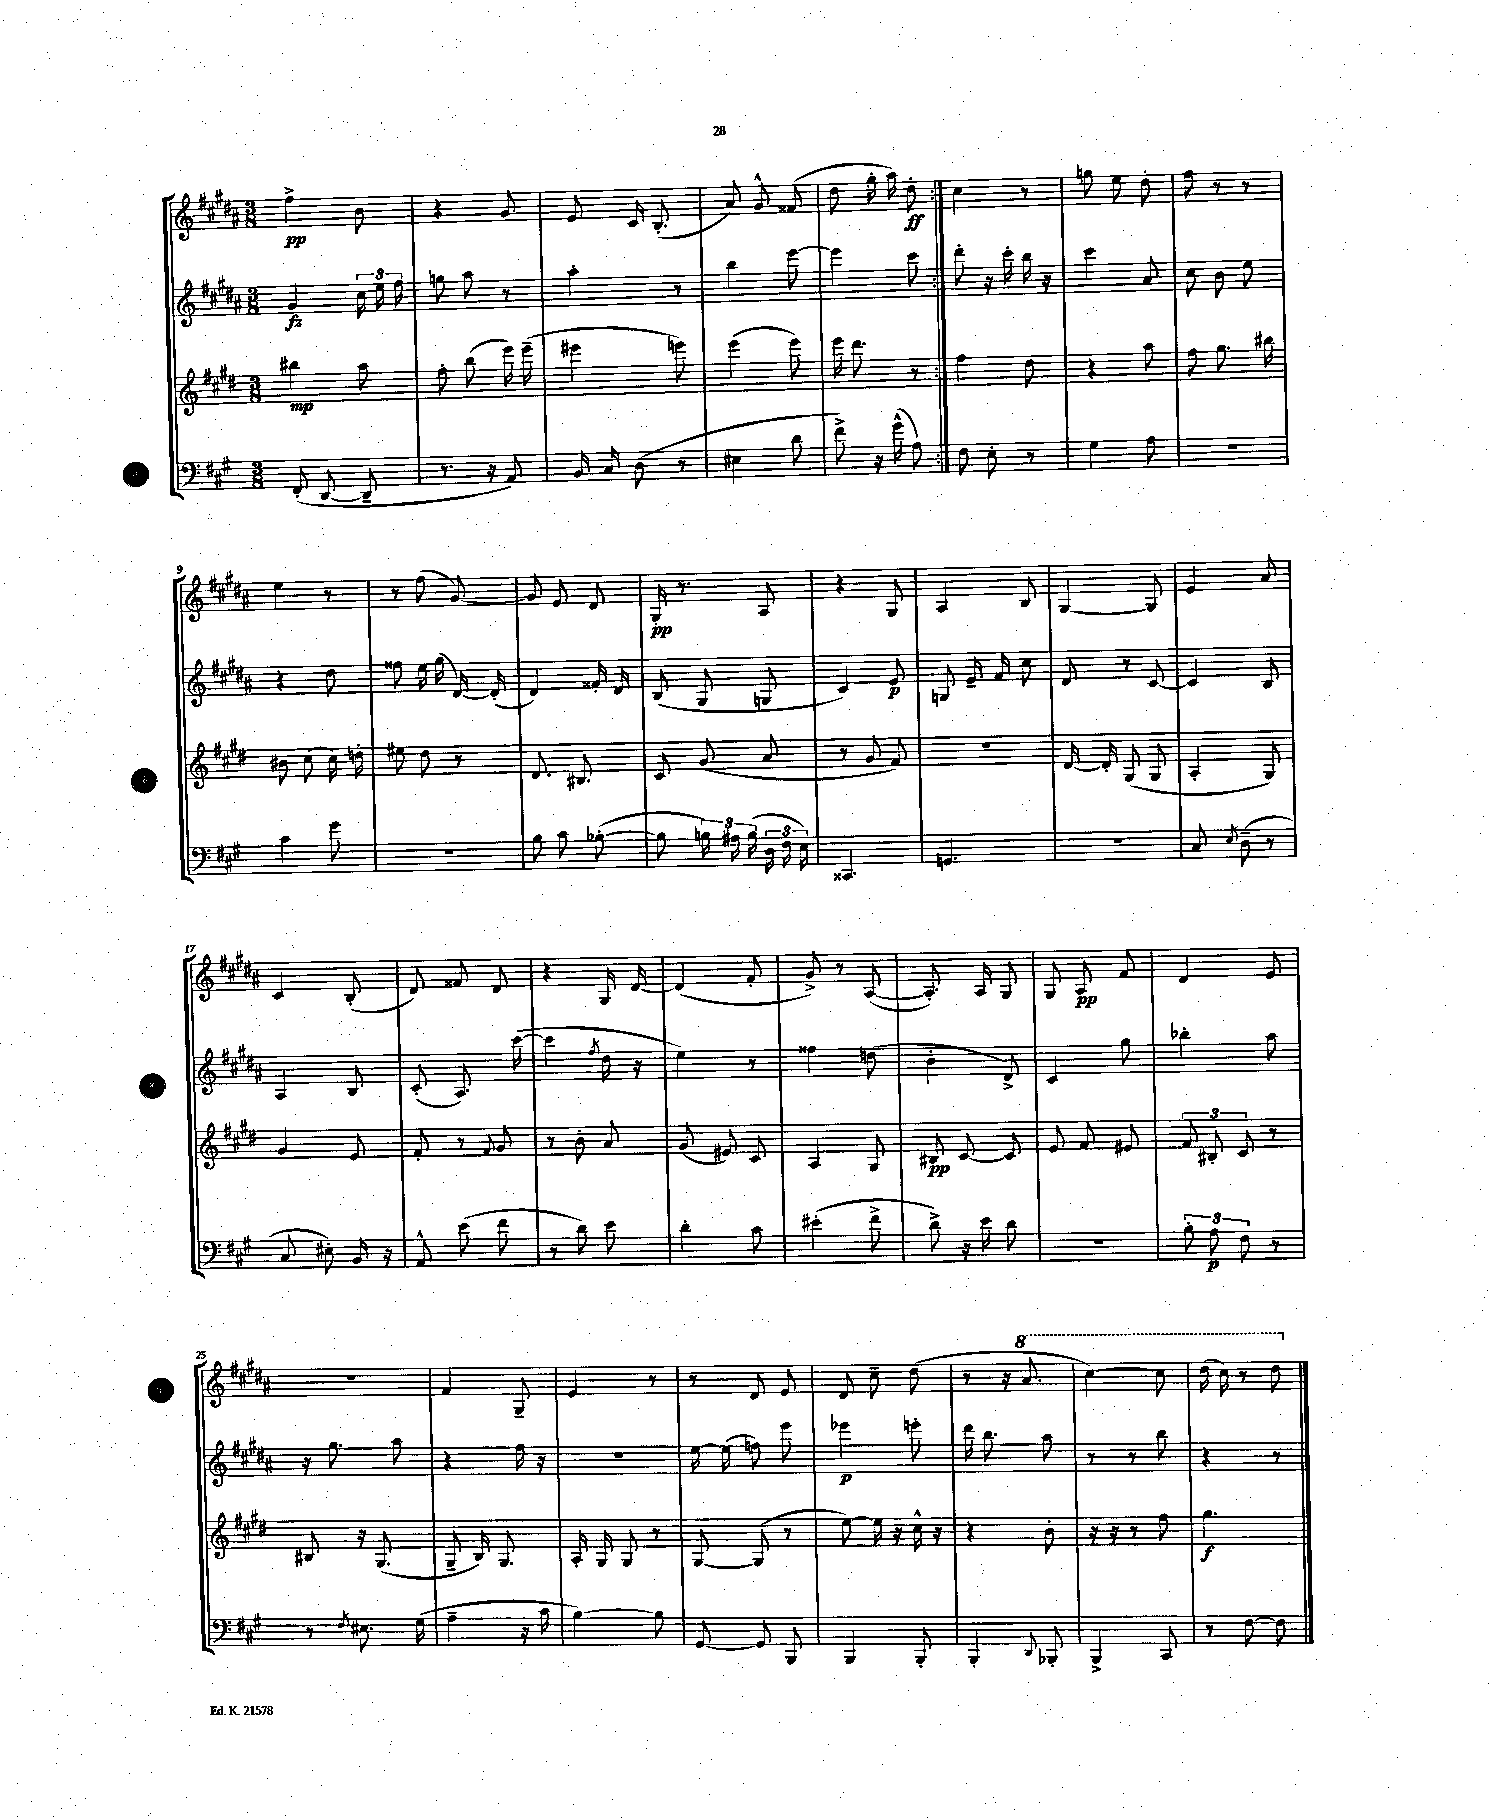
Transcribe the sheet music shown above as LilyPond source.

<<
\new StaffGroup <<
\new Staff = "s0" {
    \clef treble \key b \major \numericTimeSignature \time 3/8
    \autoBeamOff \repeat volta 2 { fis''4->\pp b'8 |
    r4 gis'8 |
    e'8 cis'16 b8.-.( |
    ais'8) gis'8-^ fisis'8( |
    dis''8 gis''16-. ais''16) dis''8-.\ff | }
    cis''4 r8 |
    g''8 e''8 dis''8-. |
    fis''8 r8 r8 |
    e''4 r8 |
    r8 fis''8( gis'8~) |
    gis'8 e'8 dis'8 |
    gis16-.\pp r8. ais8 |
    r4 gis8 |
    ais4 b8 |
    gis4~ gis8 |
    e'4 ais'8 |
    cis'4 b8-.( |
    dis'8) fisis'8 dis'8 |
    r4 gis16 dis'16~ |
    dis'4( fis'8-. |
    gis'8->) r8 ais8~( |
    ais8.-.) ais16 gis8 |
    gis8 ais8\pp fis'8 |
    dis'4 e'8 |
    R4. |
    fis'4 gis8-- |
    e'4 r8 |
    r8 dis'8 e'8 |
    dis'8 cis''8-- dis''8( |
    r8 r16 \ottava #1 ais''8. |
    cis'''4~) cis'''8 |
    dis'''16( cis'''16) r8 dis'''8 \ottava #0 \bar "|." |
}
\new Staff = "s1" {
    \clef treble \key b \major \numericTimeSignature \time 3/8
    \autoBeamOff \repeat volta 2 { gis'4\fz \tuplet 3/2 { cis''16 e''16 fis''16 } |
    g''8 ais''8 r8 |
    ais''4-. r8 |
    b''4 e'''8~ |
    e'''4 cis'''8 | }
    dis'''8-. r16 cis'''16-. b''16 r16 |
    cis'''4 ais'8 |
    cis''8 b'8 e''8 |
    r4 dis''8 |
    fisis''8 e''16 gis''16( dis'16~) dis'16-.( |
    dis'4) fisis'16-. dis'16 |
    b8( gis8 g8 |
    cis'4) e'8\p |
    g8 e'16-- fis'16 cis''8 |
    dis'8 r8 cis'8~ |
    cis'4 b8 |
    ais4 b8 |
    cis'8-.( ais8.) cis'''16~( |
    cis'''4 \acciaccatura { fis''8 } dis''16 r16 |
    e''4) r8 |
    fisis''4 d''8( |
    b'4-. dis'8->) |
    cis'4 gis''8 |
    bes''4-. ais''8 |
    r16 gis''8. ais''8 |
    r4 fis''16 r16 |
    R4. |
    e''16~ e''16( f''8) e'''8 |
    ees'''4\p e'''8-. |
    dis'''16 b''8. ais''8 |
    r8 r8 b''8 |
    r4 r8 \bar "|." |
}
\new Staff = "s2" {
    \clef treble \key e \major \numericTimeSignature \time 3/8
    \autoBeamOff \repeat volta 2 { bis''4\mp a''8 |
    fis''8-. b''8( e'''16) e'''16--( |
    eis'''4 e'''8) |
    e'''4( e'''8) |
    e'''16 dis'''8. r8 | }
    fis''4 dis''8 |
    r4 a''8 |
    fis''8 gis''8. bis''16 |
    bis'8 cis''8( cis''16) d''16-. |
    eis''8 dis''8 r8 |
    dis'8. bis8. |
    cis'8 gis'8( a'8 |
    r8 gis'8 fis'8) |
    R4. |
    dis'16~ dis'16-. gis8( gis8 |
    a4-. gis8) |
    gis'4 e'8 |
    fis'8-. r8 \appoggiatura { fis'8 } gis'8 |
    r8 b'8-. a'8 |
    gis'8( eis'8) cis'8 |
    a4 gis8 |
    bis8\pp cis'8~ cis'8 |
    e'8 fis'8 eis'8 |
    \tuplet 3/2 { fis'8 bis8-. cis'8 } r8 |
    bis8 r16 gis8.( |
    gis8-- b16) gis8. |
    a16-. gis16 gis8 r8 |
    gis8~ gis8( r8 |
    e''8~) e''16 r16 cis''16-^ r16 |
    r4 b'8-. |
    r16 r16 r8 fis''8 |
    gis''4.\f \bar "|." |
}
\new Staff = "s3" {
    \clef bass \key a \major \numericTimeSignature \time 3/8
    \autoBeamOff \repeat volta 2 { fis,8-.( d,8~ d,8-- |
    r8. r16 a,8) |
    b,16 cis16 d8( r8 |
    eis4 d'8 |
    fis'8->) r16 gis'16-^( a8) | }
    fis8 e8-. r8 |
    gis4 a8 |
    R4. |
    cis'4 gis'8 |
    R4. |
    b8 cis'8 bes8~-.( |
    bes8 \tuplet 3/2 { b16) ais16 b16( } \tuplet 3/2 { d16 fis16 e16) } |
    cisis,4. |
    g,4. |
    R4. |
    cis8 \acciaccatura { e8 } d8--( r8 |
    cis8 eis8-.) b,16 r16 |
    a,8-^ e'8( fis'8 |
    r8 d'8) e'8 |
    d'4-. cis'8 |
    eis'4-.( fis'8-> |
    d'8->) r16 e'16 d'8 |
    R4. |
    \tuplet 3/2 { b8-. a8\p fis8 } r8 |
    r8 \acciaccatura { fis8 } eis8. gis16( |
    a4-- r16 cis'16 |
    b4~) b8 |
    gis,8~ gis,8 b,,8 |
    b,,4 b,,8-. |
    b,,4-. \appoggiatura { d,8 } bes,,8-. |
    b,,4-> cis,8 |
    r8 fis8~ fis8 \bar "|." |
}
>>
>>
